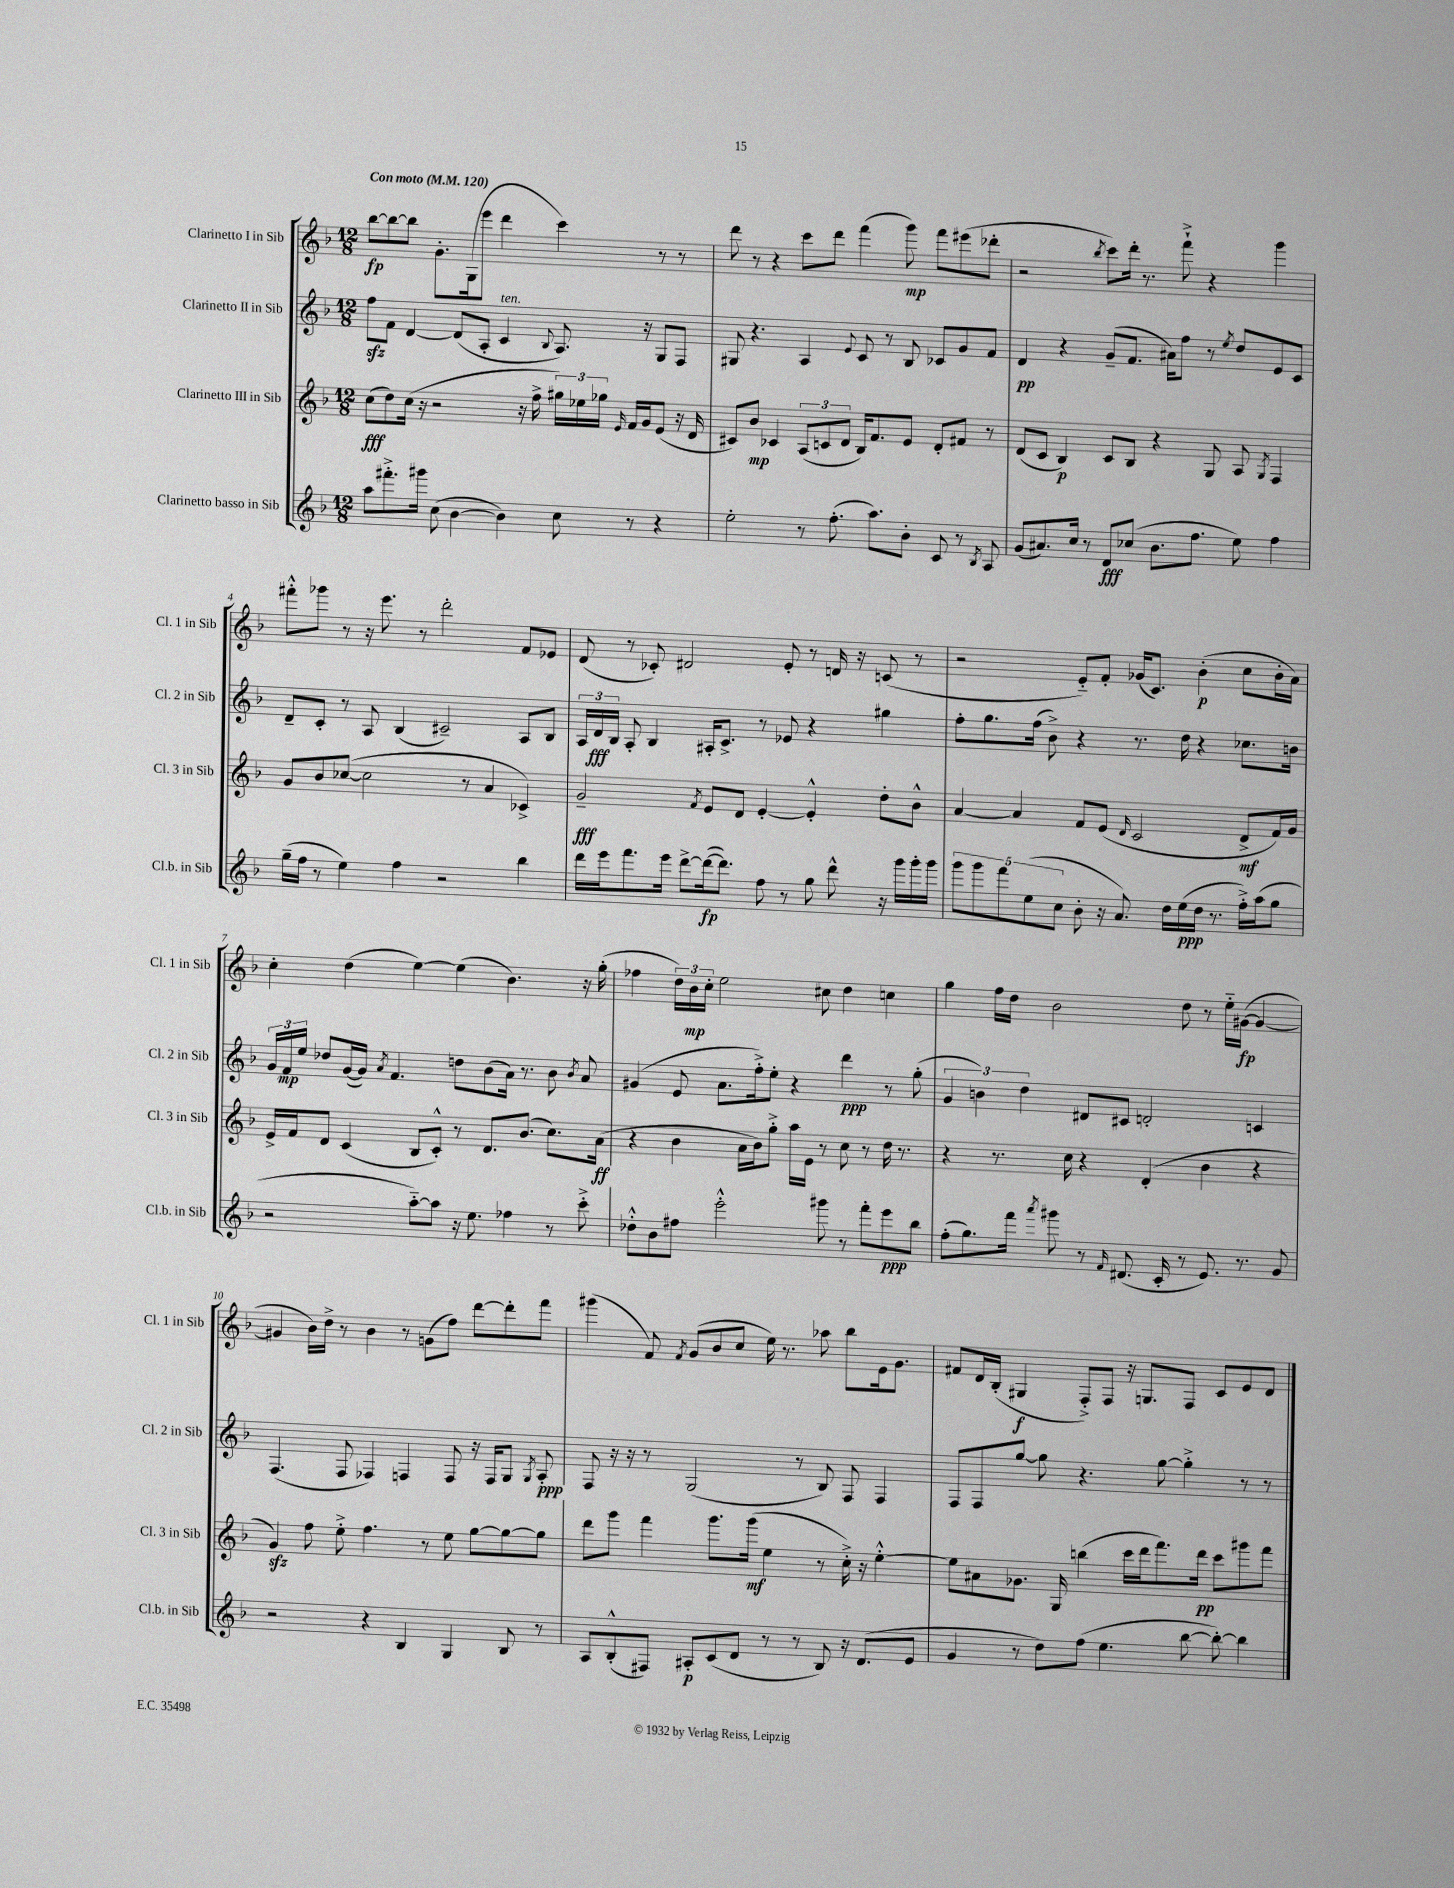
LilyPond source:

<<
\new StaffGroup <<
\new Staff = "s0" \with { instrumentName = "Clarinetto I in Sib" shortInstrumentName = "Cl. 1 in Sib" } {
    \clef treble \key f \major \numericTimeSignature \time 12/8 \tempo "Con moto" 4 = 120
    \autoBeamOff bes''8[~\fp bes''8~ bes''8] g'8.[-. g16( e'''8] d'''4 c'''4) r8 r8 |
    d'''8 r8 r4 c'''8[ d'''8] f'''4( g'''8\mp) f'''8[ eis'''8( des'''8]-. |
    r2 \acciaccatura { bes''8 } c'''8[) d'''16]-. r8. f'''8-!-> r4 g'''4 |
    fis'''8[-.-^ ges'''8] r8 r16 e'''8. r8 d'''2-. f'8[ ees'8] |
    d'8( r8 ces'8-.) dis'2 e'8-. r8 d'16 r16 c'8( r8 |
    r2 e'8[-_) f'8]-. ges'16[( c'8.]) bes'4-.\p( c''8[ bes'16-. a'16]) |
    c''4-. d''4( e''4~) e''4( bes'4.) r16 g''16-.( |
    fes''4 \tuplet 3/2 { d''16[) bes'16\mp c''16]-. } e''2 cis''8 d''4 c''4 |
    g''4 f''16[ d''16] bes'2 d''8 r8 e''16[-_ gis'16]~\fp( gis'4~ |
    gis'4 bes'16[) d''16]-> r8 bes'4 r8 g'8[( f''8]) d'''8[~ d'''8-. f'''8] |
    gis'''4( f'8) \acciaccatura { f'8 } g'8[( bes'8 c''8] e''16) r8. aes''8 bes''8[ e'16 g'8.] |
    fis'8[ d'16 bes16]-.( gis4\f f8[-.->) f8] r16 g8.[ f8] c'8[ e'8 d'8] \bar "|." |
}
\new Staff = "s1" \with { instrumentName = "Clarinetto II in Sib" shortInstrumentName = "Cl. 2 in Sib" } {
    \clef treble \key f \major \numericTimeSignature \time 12/8
    \autoBeamOff f''8[\sfz f'8] d'4~ d'8[( a8]-. c'4^\markup { \italic "ten." } \appoggiatura { bes8 } a8.) r16 g8[ f8] |
    gis8 r4. a4 \appoggiatura { e'8 } c'8 r8 bes8 ces'8[ g'8 f'8] |
    d'4\pp r4 g'8[--( f'8.] ais'16[) f''8] r8 \acciaccatura { e''8 } d''8[ e'8 c'8] |
    d'8[-- c'8]-. r8 a8 bes4( cis'2--) a8[ bes8] |
    \tuplet 3/2 { a16[ d'16\fff bes16] } a8-. bes4 ais16[-. c'8.]-> r8 ees'8 r4 gis''4 |
    f''8[-. g''8. f''16]( bes'8->) r4 r8. d''16 r4 ces''8.[ b'16] |
    \tuplet 3/2 { g'16[ f'16\mp e''16] } des''8[ g'16~( g'16]) \acciaccatura { a'8 } f'4. d''8[ bes'8( a'16]) r8. bes'8 \acciaccatura { bes'8 } a'8 |
    gis'4( e'8 a'8.[ f''16-.->) e''8]-. r4 d'''4\ppp r8 g''8-.( |
    \tuplet 3/2 { g'4 b'4) d''4 } dis'8[ cis'8] d'2-. c'4 |
    f4.( f8 fes4) f4 f8 r16 f16[ g8] \acciaccatura { g8 } a8-.\ppp |
    f8 r16 r16 r8 g2( r8 bes8) f8 f4 |
    f8[ f8 g''8]~ g''8 r4. g''8~ g''4-.-> r8 r8 \bar "|." |
}
\new Staff = "s2" \with { instrumentName = "Clarinetto III in Sib" shortInstrumentName = "Cl. 3 in Sib" } {
    \clef treble \key f \major \numericTimeSignature \time 12/8
    \autoBeamOff c''8[\fff( d''8) c''16]( r16 r2 r16 f''16-> \tuplet 3/2 { gis''16[) ees''16 ges''16] } \grace { e'16 } f'16[ g'16 e'8]( r16 d'16 |
    cis'8[) bes'8]\mp ces'4 \tuplet 3/2 { a8[( c'8 d'8] } bes16[) f'8. e'8] d'8[-. fis'8] r8 |
    d'8[( c'8] bes4\p) c'8[ bes8] r4 g8 a8 \acciaccatura { g8 } f4 |
    g'8[ bes'8 ces''8]~( ces''2 r8 a'4 ces'4->) |
    g'2--\fff \acciaccatura { f'8 } e'8[ d'8] e'4~-. e'4-.-^ d''8[-. bes'8]-^ |
    a'4~ a'4 f'8[ e'8]( \grace { d'16 } c'2 d'8[->\mf f'16) g'16] |
    e'16[-> f'16 d'8] c'4( bes8[ c'8]-.-^) r8 d'8.[ bes'8.]( c''8.[) a'16]\ff( |
    r4 bes'4 a'16[ bes'16) g''8]-.-> a''16[ e'16] r8 c''8 r8 d''16 r8. |
    r4 r8. c''16 r4 d'4-.( bes'4 r4 |
    g'4\sfz) f''8 e''8-.-> f''4. r8 e''8 g''8[~ g''8~ g''8] |
    d'''8[ g'''8] f'''4 g'''8.[ g'''16]\mf( e''4 r8 c''16-.->) r16 e''4~-.-^ |
    e''8[ ais'8 ges'8.] g16 b''4( c'''16[ d'''16 f'''8.) d'''16]\pp c'''8[ gis'''8 f'''8] \bar "|." |
}
\new Staff = "s3" \with { instrumentName = "Clarinetto basso in Sib" shortInstrumentName = "Cl.b. in Sib" } {
    \clef treble \key f \major \numericTimeSignature \time 12/8
    \autoBeamOff a''8[ fis'''8.-.-> gis'''16] c''8( bes'4~ bes'4) c''8 r8 r4 |
    e''2-. r8 f''8.-.( a''8.[) bes'8]-. c'8 r8 \acciaccatura { bes8 } a8 |
    g'8[( ais'8.) c''16] r8 d'8[\fff ces''8]( bes'8.[ f''8.] e''8) f''4 |
    g''16[--( f''16] r8 e''4) f''4 r2 bes''4 |
    d'''16[ e'''16 f'''8. e'''16] d'''8[~-> d'''16~\fp( d'''8.]) f''8 r8 g''8 d'''8-^ r16 g'''16[ g'''16-. g'''16] |
    \tuplet 5/4 { g'''8[ g'''8 f'''8 e''8( c''8] } bes'8-. r16 a'8.) d''16[ e''16\ppp( d''16] r8. f''16[-.->) a''16( g''8] |
    r2 a''8[~-_) a''8] r16 e''8. fes''4 r8 c'''8-.-> |
    des''8[-.-^ bes'8 fis''8] e'''2-.-^ gis'''8 r8 f'''8[-. e'''8\ppp bes''8] |
    f''8[-.( g''8.) f'''16] \acciaccatura { a'''8 } gis'''8 r8 \grace { f'16 } dis'8.( c'16-. r8 e'8.) r8. g'8 |
    r2 r4 bes4 g4 bes8 r8 |
    a8[ bes8-.-^( fis8]) ais8[-.\p c'8( d'8] r8 r8 bes8) r16 d'8.[( e'8] |
    g'4 r8 d''8[) f''8]( e''4. bes''8~ bes''8~-.) bes''4 \bar "|." |
}
>>
>>
